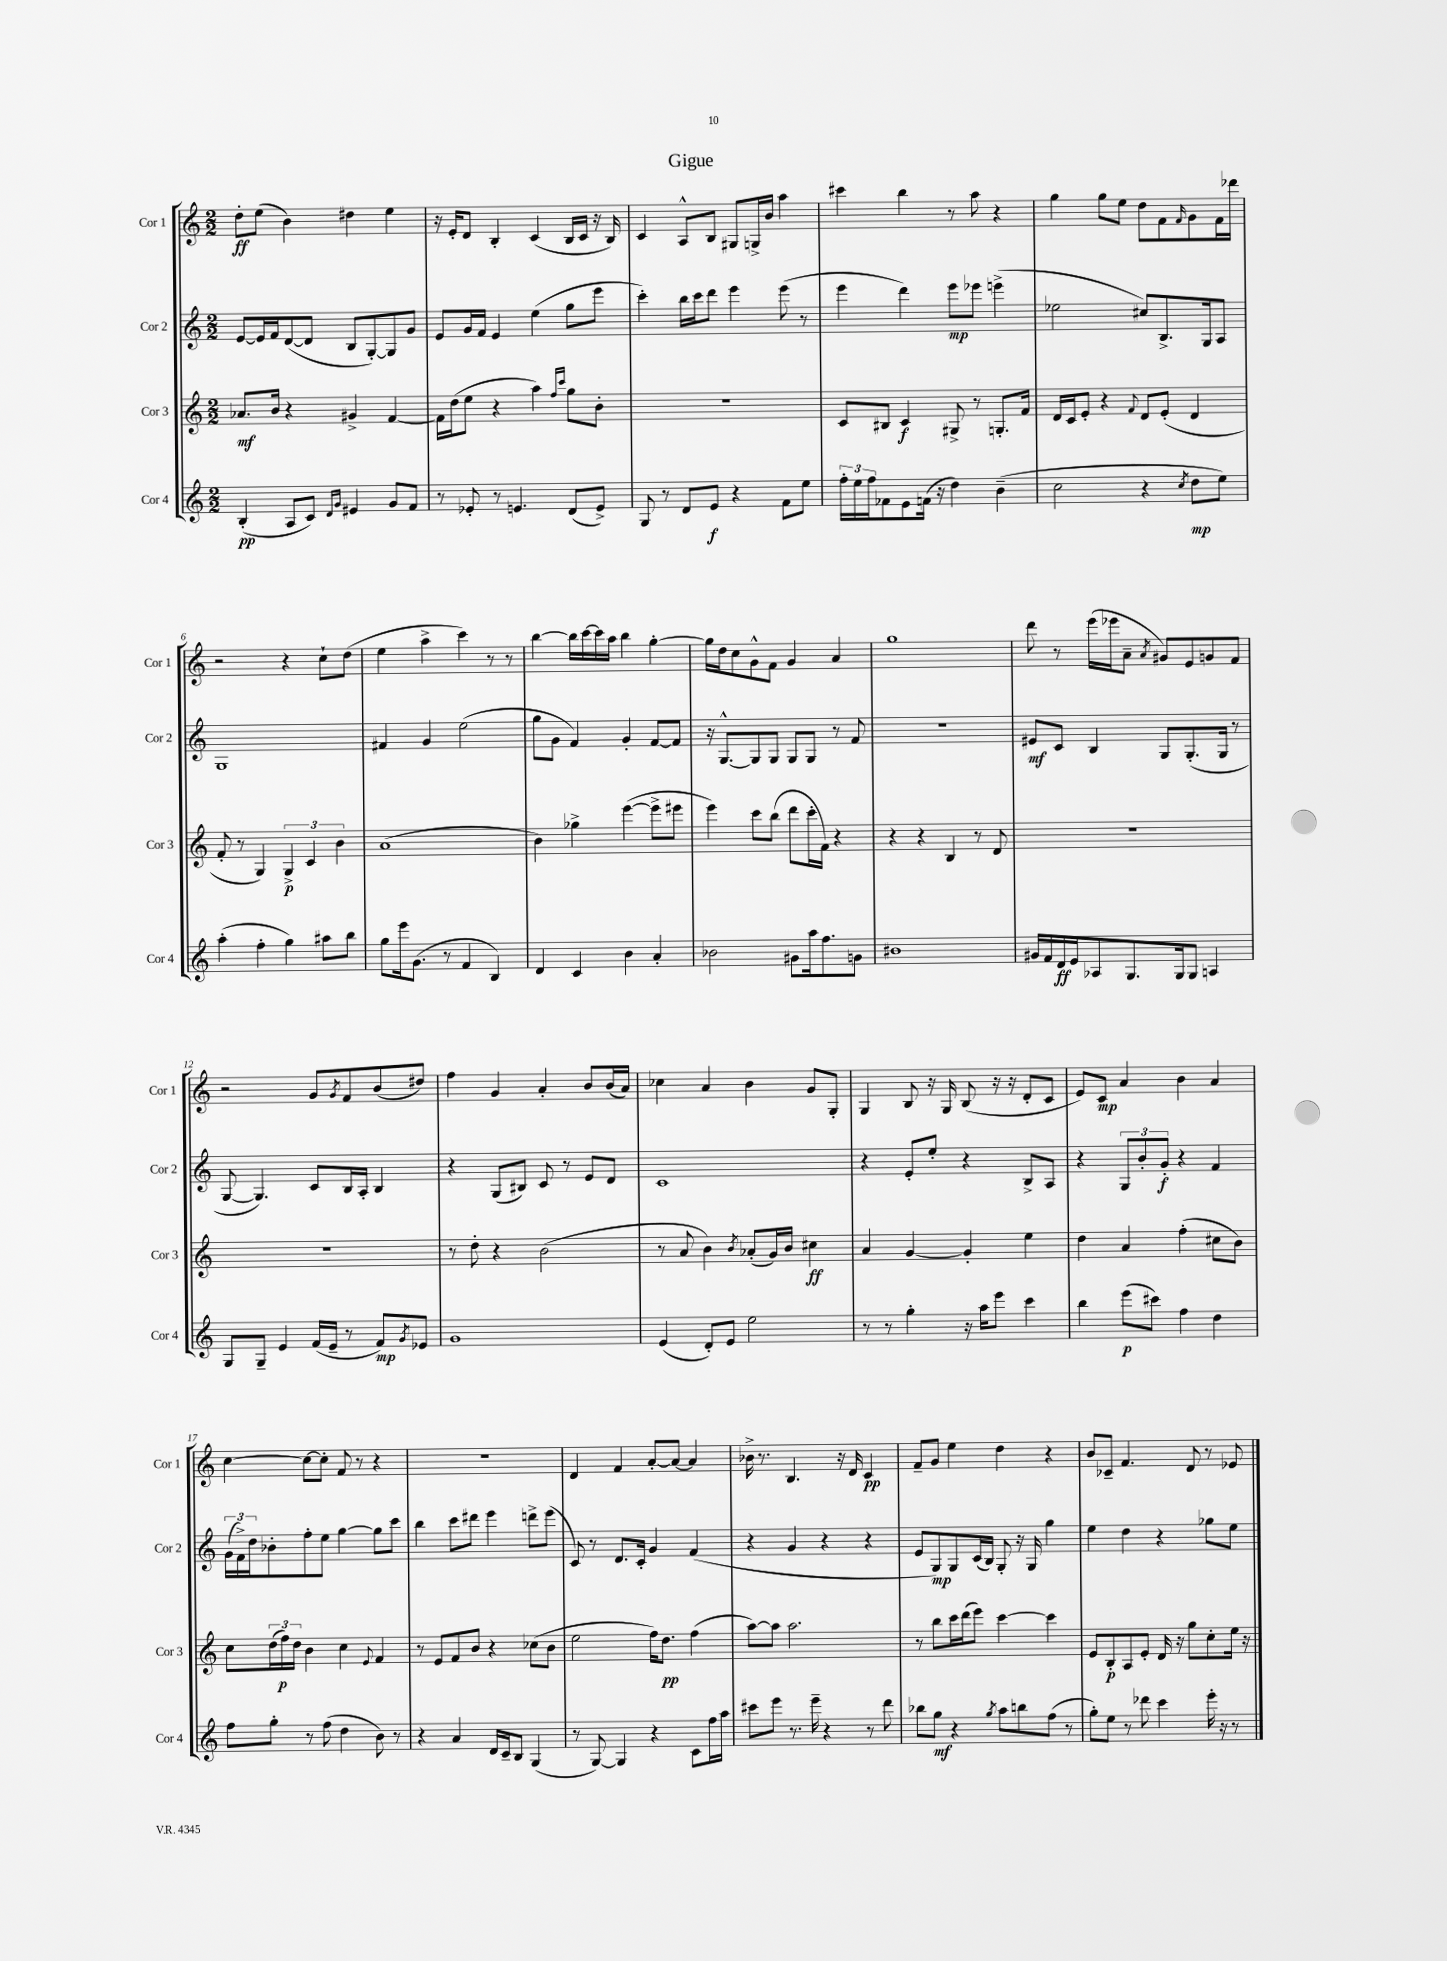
\header { title = "Gigue" }
<<
\new StaffGroup <<
\new Staff = "s0" \with { instrumentName = "Cor 1" shortInstrumentName = "Cor 1" } {
    \clef treble \key c \major \numericTimeSignature \time 2/2
    d''8-.\ff e''8( b'4) dis''4 e''4 |
    r16 e'16-. d'8 b4-. c'4( b16 c'16 r16 b16) |
    c'4 a8-^ b8 gis8 g16-> b'16 a''4 |
    cis'''4 b''4 r8 a''8 r4 |
    g''4 g''8 e''8 d''8 f'8 \grace { f'16 } g'8 f'16 des'''16 |
    r2 r4 c''8-! d''8( |
    e''4 a''4-> c'''4) r8 r8 |
    b''4~ b''16 c'''16~ c'''16 a''16 b''4 g''4~-. |
    g''16 d''16 c''8 g'8-^ f'8 g'4 a'4 |
    g''1 |
    d'''8 r8 e'''16( ees'''16 a'8-- \acciaccatura { a'8 } gis'8) e'8 g'8 f'8 |
    r2 g'8 \acciaccatura { g'8 } f'8 b'8( dis''8) |
    f''4 g'4 a'4-. b'8 b'16( a'16) |
    ces''4 a'4 b'4 g'8 g8-. |
    g4 b8 r16 g16 b8( r16 r16 d'8-. c'8 |
    e'8) c'8\mp a'4 b'4 a'4 |
    c''4~ c''8~ c''8-. f'8 r8 r4 |
    r1 |
    d'4 f'4 a'8~-. a'8~ a'4 |
    bes'16-> r8. b4. r16 d'16 c'4\pp |
    f'8-- g'8 e''4 d''4 r4 |
    b'8 ces'8-- f'4. d'8 r8 ees'8 \bar "|." |
}
\new Staff = "s1" \with { instrumentName = "Cor 2" shortInstrumentName = "Cor 2" } {
    \clef treble \key c \major \numericTimeSignature \time 2/2
    e'8~ e'16 f'16 d'8~( d'8 b8 g8~-.) g8 g'8 |
    e'8 g'16 f'16 e'4 e''4( g''8 e'''8 |
    c'''4-.) b''16 c'''16 d'''8 e'''4 e'''8( r8 |
    e'''4 d'''4) e'''8\mp ees'''8 e'''4->( |
    ees''2 cis''8) b8.-> g16 a8 |
    g1 |
    fis'4 g'4 e''2( |
    g''8 g'8 f'4) g'4-. f'8~ f'8 |
    r16 g8.~-^ g8 g8 g8 g8 r8 f'8 |
    R1 |
    eis'8\mf c'8 b4 g8 g8.-.( g16 r8 |
    g8~ g4.) c'8 b16 a16-. b4 |
    r4 g8( bis8) c'8 r8 e'8 d'8 |
    c'1 |
    r4 e'8-. e''8-. r4 b8-> a8 |
    r4 \tuplet 3/2 { g8 b'8-. g'8-.\f } r4 f'4 |
    \tuplet 3/2 { g'16( f'16->) d''16 } bes'8-. f''8-. e''8 g''4~ g''8 c'''8 |
    b''4 c'''8 dis'''8 e'''4 d'''8-> e'''8( |
    c'8) r8 d'8. c'16-. g'4 f'4( |
    r4 g'4 r4 r4 |
    e'8 g8\mp) g8 c'16( b16) g8-. r16 g16 g''4 |
    e''4 d''4 r4 ges''8 e''8 \bar "|." |
}
\new Staff = "s2" \with { instrumentName = "Cor 3" shortInstrumentName = "Cor 3" } {
    \clef treble \key c \major \numericTimeSignature \time 2/2
    aes'8.\mf b'16 r4 gis'4-> f'4~ |
    f'16 d''16( e''8 r4 a''4) \grace { f''16 c'''16 } g''8 b'8-. |
    r1 |
    c'8 bis8 c'4\f gis8-> r8 g8.-. f'16 |
    d'16 c'16 e'8-. r4 \appoggiatura { f'8 } d'8 e'8-.( d'4 |
    f'8-. r8 g4) \tuplet 3/2 { g4->\p c'4 b'4 } |
    a'1( |
    b'4) ges''4-> e'''4~( e'''8-> eis'''8 |
    e'''4) c'''8 b''8( d'''8 c'''16-. f'16) r4 |
    r4 r4 b4 r8 d'8 |
    R1 |
    R1 |
    r8 d''8-. r4 b'2( |
    r8 a'8 b'4) \acciaccatura { b'8 } aes'8-.( g'16) b'16 cis''4\ff |
    a'4 g'4~ g'4-. e''4 |
    d''4 a'4 f''4-.( cis''8 b'8) |
    c''8 \tuplet 3/2 { d''16( f''16\p) d''16 } b'4 c''4 \appoggiatura { e'8 } f'4 |
    r8 e'8 f'8 b'8 r4 ces''8( b'8 |
    e''2 f''16) d''8.\pp f''4( |
    a''8~) a''8 a''2. |
    r8 b''8 c'''16 d'''16( e'''8) c'''4~ c'''4 |
    e'8 b8-.\p a8 e'8-. d'16 r16 g''8 c''8-. e''16 r16 \bar "|." |
}
\new Staff = "s3" \with { instrumentName = "Cor 4" shortInstrumentName = "Cor 4" } {
    \clef treble \key c \major \numericTimeSignature \time 2/2
    b4-.\pp( a8 c'8) \grace { d'16 g'16 } eis'4 g'8 f'8 |
    r8 ees'8-. r8 e'4. d'8( e'8->) |
    g8 r8 d'8 e'8\f r4 f'8 e''8 |
    \tuplet 3/2 { f''16-. e''16 f''16 } fes'8 e'8 f'16( r16 d''4) b'4--( |
    c''2 r4 \acciaccatura { c''8 } d''8\mp e''8) |
    a''4-.( f''4-. g''4) ais''8 b''8 |
    g''8 e'''16 g'8.( r8 f'4 b4) |
    d'4 c'4 b'4 a'4-. |
    bes'2 gis'8 a''16 f''8. g'8 |
    bis'1 |
    gis'16 f'16 d'16\ff e'16 aes8 g8. g16 g8 a4 |
    g8 g8-- e'4 f'16( e'16-- r8 f'8\mp) \acciaccatura { g'8 } ees'8 |
    g'1 |
    e'4( d'8-.) e'8 e''2 |
    r8 r8 g''4-. r16 a''16 e'''8 c'''4 |
    b''4 e'''8\p( cis'''8) f''4 d''4 |
    f''8 g''8-. r8 f''8( d''4 b'8) r8 |
    r4 a'4 d'16 c'16-- b8 g4( |
    r8 g8~) g4 r4 c'8 f''16 a''16 |
    cis'''8 e'''8 r8. e'''16-- r4 r8 d'''8 |
    bes''8 g''8\mf r4 \acciaccatura { g''8 } a''8 b''8 f''8( r8 |
    g''8-.) e''8 r8 des'''8 c'''4 e'''16-. r16 r8 \bar "|." |
}
>>
>>
